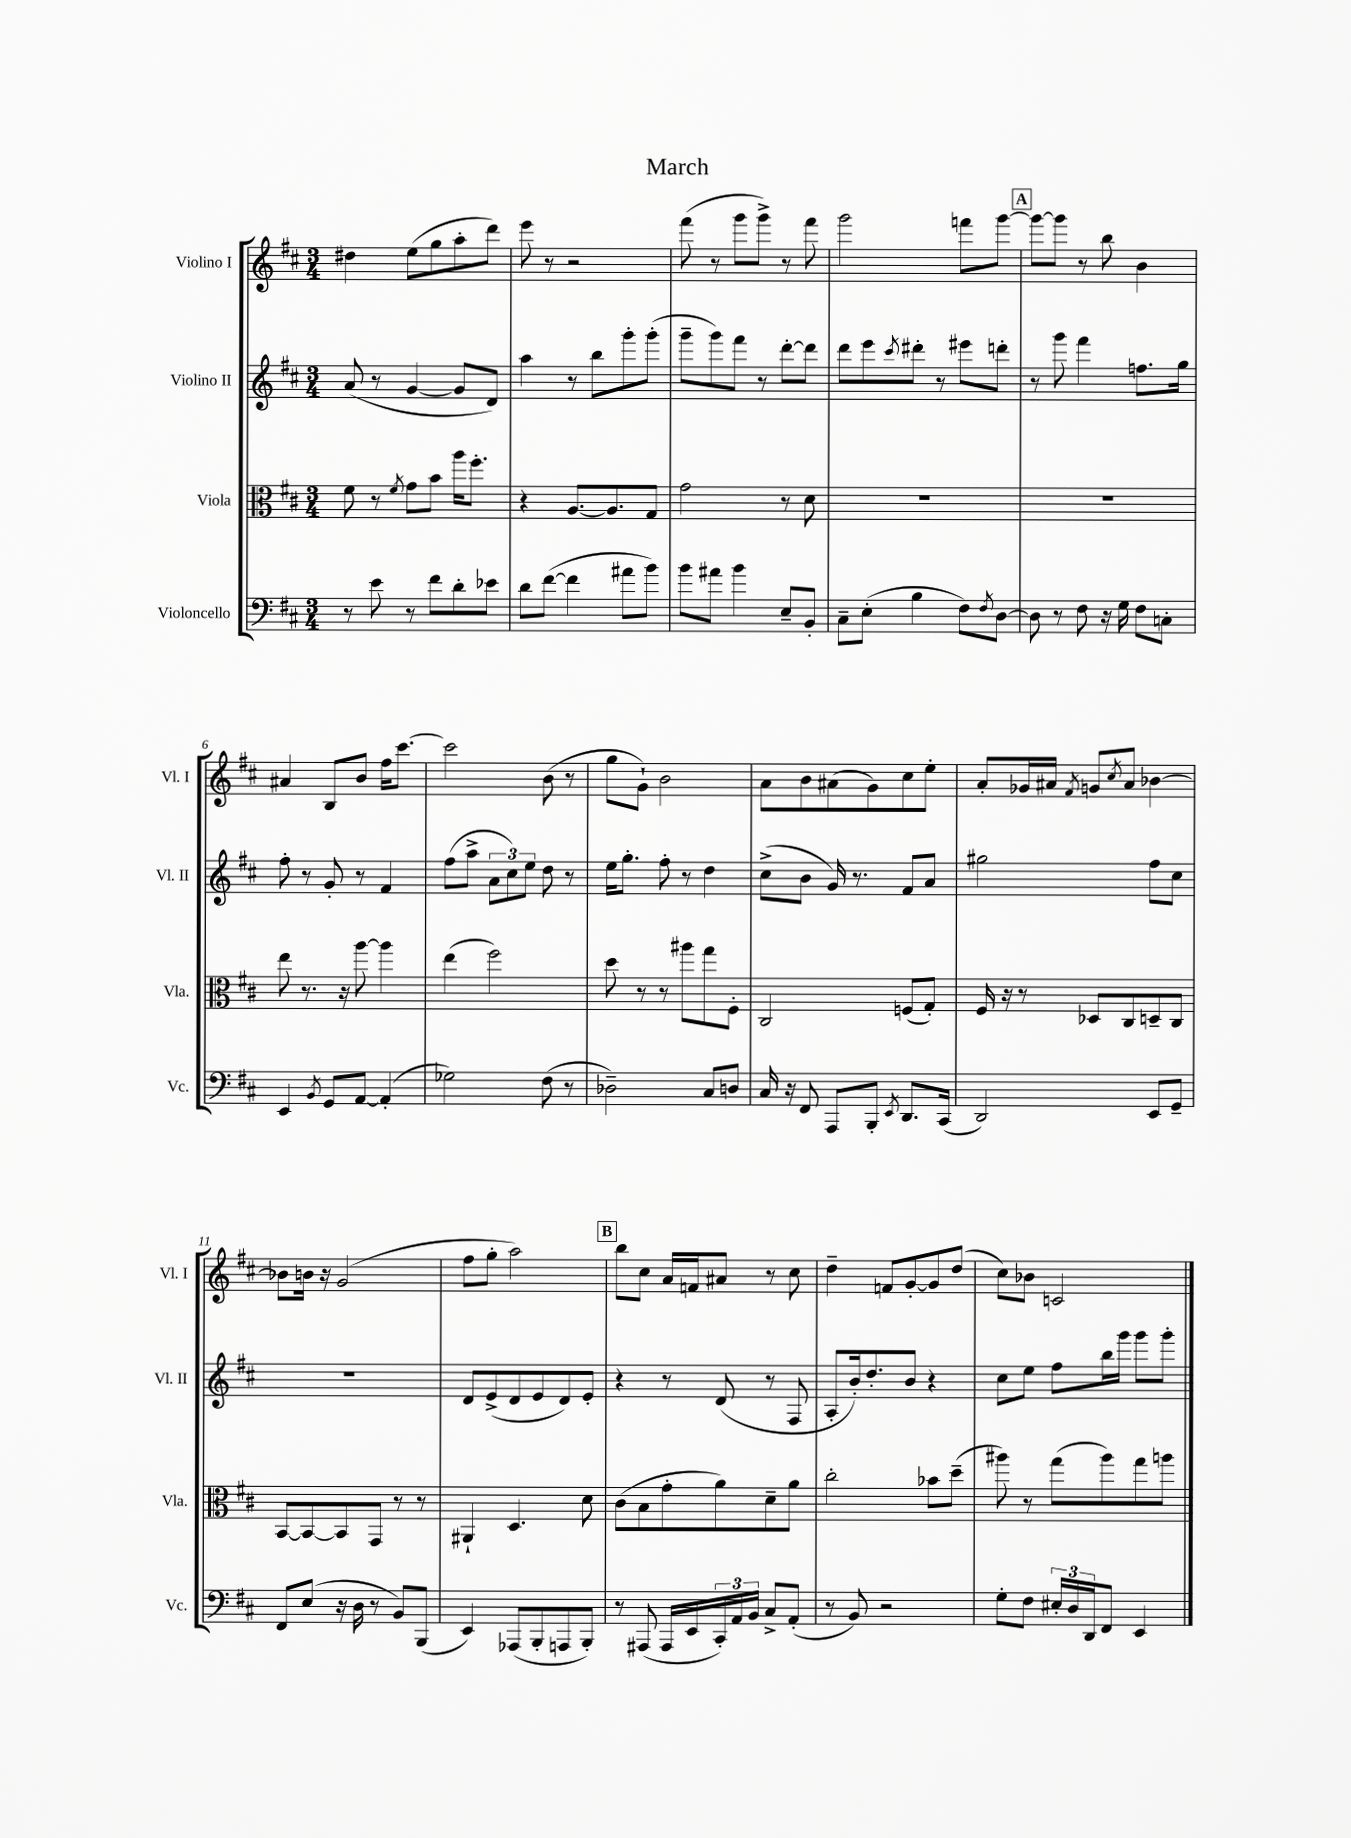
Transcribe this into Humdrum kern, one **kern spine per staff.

**kern	**kern	**kern	**kern
*part4	*part3	*part2	*part1
*staff4	*staff3	*staff2	*staff1
*I"Violoncello	*I"Viola	*I"Violino II	*I"Violino I
*I'Vc.	*I'Vla.	*I'Vl. II	*I'Vl. I
*clefF4	*clefC3	*clefG2	*clefG2
*k[f#c#]	*k[f#c#]	*k[f#c#]	*k[f#c#]
*M3/4	*M3/4	*M3/4	*M3/4
=1	=1	=1	=1
8r	8f#\	(8a/	4dd#X\
8e\	8r	8r	.
.	8qf#/	.	.
8r	8g\L	[4g/	(8ee\L
8f#\L	8b\J	.	8gg\
8d'\	16aa\KL	8g/L]	8aa'\
.	8.ff#'\J	.	.
8e-X\J	.	8d/J)	8ddd\J)
=2	=2	=2	=2
8d\L	4r	4aa\	8eee\
([8f#\J	.	.	8r
4f#\]	[8.A/L	8r	2r
.	.	8bb\L	.
.	8.A/]	.	.
8a#X\L	.	8ggg'\	.
8b\J)	8G/J	(8ggg'\J	.
=3	=3	=3	=3
8b\L	2g\	8ggg~\L	(8fff#\
8a#X\J	.	8ggg\)	8r
4b\	.	8fff#\J	8ggg\L
.	.	8r	8ggg^\J)
8E~/L	8r	[8ddd'\L	8r
8BB'/J	8d\	8ddd\J]	8fff#\
=4	=4	=4	=4
8C#~\L	2.r	8ddd\L	2ggg\
(8E'\J	.	8eee\	.
.	.	8qccc#/	.
4B\	.	8ddd#X'\J	.
.	.	8r	.
8F#\L)	.	8eee#X\L	8fffn\L
8qF#/	.	.	.
[8D\J	.	8dddn'\J	[8ggg\J
!!LO:REH:place=s1:t=A
=5	=5	=5	=5
8D\]	2.r	8r	8ggg\L_
8r	.	8ggg\	8ggg\J]
8F#\	.	4fff#\	8r
16r	.	.	8bb\
16G\	.	.	.
8F#\L	.	8.ffn\L	4b\
8Cn'\J	.	.	.
.	.	16gg\Jk	.
!!LO:LB:g=z
=6	=6	=6	=6
4EE/	8ee\	8ff#'\	4a#X/
.	8.r	8r	.
8qBB/	.	.	.
8GG/L	.	8g'/	8B/L
.	16r	.	.
[8AA/J	[8aa\	8r	8b/J
(4AA'/]	4aa\]	4f#/	16ff#\KL
.	.	.	[8.ccc#\J
=7	=7	=7	=7
2G-X\)	(4ee\	(8ff#\L	2ccc#\]
.	.	8aa^\J	.
.	2ff#\)	12a\L	.
.	.	12cc#\)	.
.	.	12ee\J	.
(8F#\	.	8dd\	(8b\
8r	.	8r	8r
=8	=8	=8	=8
2D-X~\)	8dd\	16ee\KL	8gg\L
.	.	8.gg'\J	.
.	8r	.	8g`\J)
.	8r	8ff#'\	2b\
.	8aa#X\L	8r	.
8C#/L	8gg\	4dd\	.
8Dn/J	8F#'\J	.	.
=9	=9	=9	=9
16C#/	2C#/	(8cc#^\L	8a\L
16r	.	.	.
8FF#/	.	8b\J	8b\
8AAA/L	.	16g/)	(8a#X\
.	.	8.r	.
8BBB'/J	.	.	8g\)
8qEE/	.	.	.
8.DD/L	(8Fn/L	8f#/L	8cc#\
.	8G'/J)	8a/J	8ee'\J
(16CC#/Jk	.	.	.
=10	=10	=10	=10
2DD/)	16F#/	2gg#X\	8a'/L
.	16r	.	.
.	8r	.	16g-X/L
.	.	.	16a#X/JJ
.	.	.	8qf#/
.	8D-X/L	.	8gn/L
.	.	.	8qcc#/
.	8C#/	.	8a#/J
8EE/L	8Dn~/	8ff#\L	[4b-X\
8GG~/J	8C#/J	8cc#\J	.
!!LO:LB:g=z
=11	=11	=11	=11
8FF#/L	[8BB/L	2.r	8b-X\L]
(8E/J	8BB/_	.	16bn\Jk
.	.	.	16r
16r	8BB/]	.	(2g/
16D\	.	.	.
8r	8GG/J	.	.
8BB/L)	8r	.	.
(8BBB/J	8r	.	.
=12	=12	=12	=12
4EE/)	4AA#X`/	8d/L	8ff#\L
.	.	(8e^/	8gg'\J
(8AAA-X/L	4.D/	8d/	2aa\)
8BBB'/	.	8e/	.
8AAAn/	.	8d/)	.
8BBB'/J)	8d\	8e'/J	.
!!LO:REH:place=s1:t=B
=13	=13	=13	=13
8r	(8c#\L	4r	8bb\L
(8AAA#X/	8B\	.	8cc#\J
16AAA#/LL	8g'\	8r	16a/LL
16EE/	.	.	16fn/J
24CC#'/)	8a\)	(8d/	8a#X/J
24AA/	.	.	.
24BB/JJ	.	.	.
8C#^/L	8d~\	8r	8r
(8AA'/J	8a\J	8F#/	8cc#\
=14	=14	=14	=14
8r	2cc#'\	8A'/L	4dd~\
8BB/)	.	16b'/k)	.
.	.	8.dd'/	.
2r	.	.	8fn/L
.	.	8b/J	[8g'/
.	8b-X\L	4r	8g/]
.	(8dd~\J	.	(8dd/J
=15	=15	=15	=15
8G'\L	8aa#X\)	8cc#\L	8cc#\L)
8F#\J	8r	8ee\J	8b-X\J
24E#X'/LL	(8gg\L	8ff#\L	2cn/
24D/	.	.	.
24DD/J	.	.	.
8FF#/J	8aa#\)	16bb\L	.
.	.	16ggg\JJ	.
4EE/	8gg\	8ggg\L	.
.	8aan\J	8ggg'\J	.
==	==	==	==
*-	*-	*-	*-
